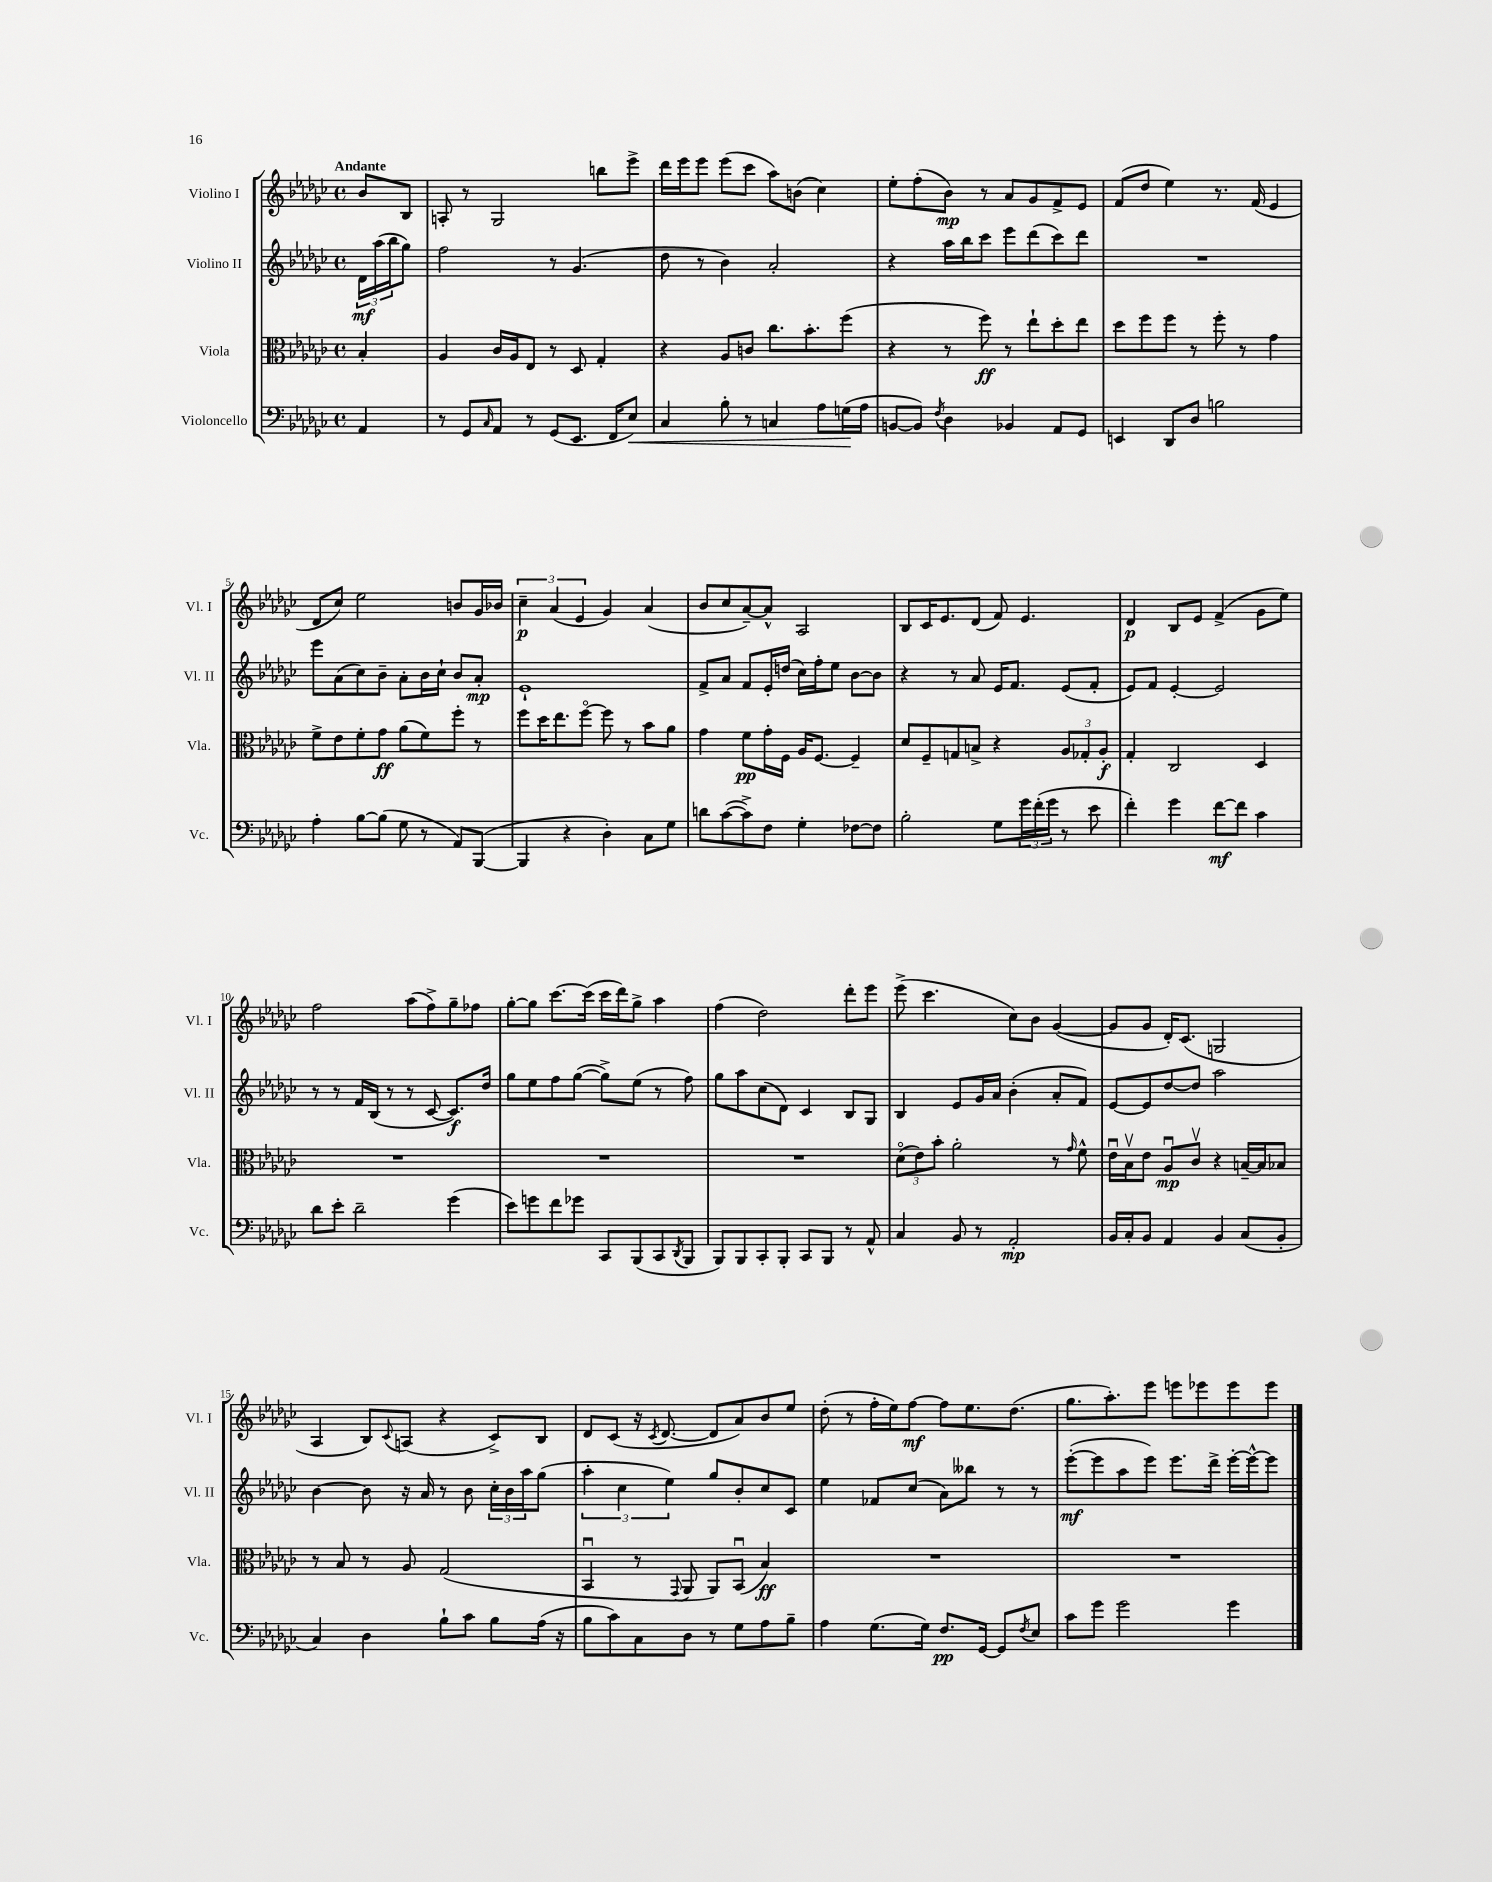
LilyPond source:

<<
\new StaffGroup <<
\new Staff = "s0" \with { instrumentName = "Violino I" shortInstrumentName = "Vl. I" } {
    \clef treble \key ges \major \defaultTimeSignature \time 4/4 \partial 4 \tempo "Andante"
    bes'8 bes8 |
    a8-. r8 ges2 b''8 ees'''8-> |
    des'''16 ees'''16 ees'''8 ees'''8( ces'''8 aes''8) b'8( ces''4) |
    ees''8-. f''8-.( bes'8\mp) r8 aes'8 ges'8 f'8-> ees'8 |
    f'8( des''8 ees''4) r8. f'16( ees'4 |
    des'8 ces''8) ees''2 b'8 ges'16 bes'16 |
    \tuplet 3/2 { ces''4--\p aes'4( ees'4 } ges'4) aes'4( |
    bes'8 ces''8 aes'8~--) aes'8-^ aes2 |
    bes8 ces'16 ees'8. des'8( f'8) ees'4. |
    des'4\p bes8 ees'8 f'4->( ges'8 ees''8) |
    f''2 aes''8( f''8->) ges''8-- fes''8 |
    ges''8~-. ges''8 ces'''8.~ ces'''16( ces'''16 des'''16) ges''8-> aes''4 |
    f''4( des''2) des'''8-. ees'''8 |
    ees'''8->( ces'''4. ces''8) bes'8 ges'4~( |
    ges'8 ges'8 des'16-.) ces'8.( g2 |
    aes4 bes8) \appoggiatura { ces'8 } a8( r4 ces'8->) bes8 |
    des'8 ces'8( r16 \acciaccatura { ces'8 } des'8.~ des'8 aes'8) bes'8 ees''8 |
    des''8-.( r8 f''16-. ees''16) f''8~\mf f''8 ees''8. des''8.( |
    ges''8. aes''8.-.) ees'''8 e'''8 ees'''8 ees'''8 ees'''8 \bar "|." |
}
\new Staff = "s1" \with { instrumentName = "Violino II" shortInstrumentName = "Vl. II" } {
    \clef treble \key ges \major \defaultTimeSignature \time 4/4 \partial 4
    \tuplet 3/2 { des'16\mf aes''16( bes''16 } ges''8) |
    f''2 r8 ges'4.( |
    des''8 r8 bes'4) aes'2-. |
    r4 aes''16 bes''16 ces'''8 ees'''8 des'''8( ces'''8) des'''8 |
    R1 |
    ees'''8 aes'8( ces''8) bes'8-- aes'8-. bes'16 ces''16-! bes'8 aes'8-.\mp |
    ees'1-! |
    f'8-> aes'8 f'8 ees'16-. d''16( ces''16) f''16-. ees''8 bes'8~ bes'8 |
    r4 r8 aes'8 ees'16 f'8. ees'8( f'8-. |
    ees'8) f'8 ees'4~-. ees'2 |
    r8 r8 f'16 bes16( r8 r8 ces'8~ ces'8.\f) des''16 |
    ges''8 ees''8 f''8 ges''8~( ges''8->) ees''8( r8 f''8) |
    ges''8 aes''8 ces''8( des'8) ces'4 bes8 ges8 |
    bes4 ees'8 ges'16 aes'16 bes'4-.( aes'8-. f'8) |
    ees'8~ ees'8 des''8~ des''8 aes''2 |
    bes'4~ bes'8 r16 aes'16 r8 bes'8 \tuplet 3/2 { ces''16-. bes'16 aes''16 } ges''8( |
    \tuplet 3/2 { aes''4-. ces''4 ees''4) } ges''8 bes'8-. ces''8 ces'8 |
    ees''4 fes'8 ces''8( aes'8) beses''8 r8 r8 |
    ees'''8~-.\mf( ees'''8 aes''8 ees'''8) ees'''8. des'''16-> ees'''16~-. ees'''16~-^ ees'''8 \bar "|." |
}
\new Staff = "s2" \with { instrumentName = "Viola" shortInstrumentName = "Vla." } {
    \clef alto \key ges \major \defaultTimeSignature \time 4/4 \partial 4
    bes4-. |
    aes4 ces'16 aes16 ees8 r8 des8 ges4-. |
    r4 aes8 c'8 ces''8. bes'8.-. f''8( |
    r4 r8 f''8\ff) r8 ees''8-! des''8-. ees''8 |
    des''8 f''8 f''8 r8 f''8-. r8 ges'4 |
    f'8-> ees'8 f'8-. ges'8\ff aes'8( f'8) f''8-. r8 |
    f''8 des''16 ees''8. f''8~\flageolet f''8 r8 bes'8 aes'8 |
    ges'4 f'8\pp ges'16-. f16 aes16 f8.~ f4-- |
    des'8 f8-- g8 b8-> r4 \tuplet 3/2 { aes8 ges8-. aes8-.\f } |
    ges4-. ces2 des4 |
    R1 |
    R1 |
    R1 |
    \tuplet 3/2 { des'8\flageolet( ees'8) bes'8-. } aes'2-. r8 \grace { ges'16 } f'8-^ |
    ees'16\downbow bes16\upbow ees'8 aes8\downbow\mp ces'8\upbow r4 b16~-- b16 bes8 |
    r8 bes8 r8 aes8 ges2( |
    bes,4\downbow r8 \appoggiatura { ges,8 } aes,8 aes,8) bes,8\downbow( bes4\ff) |
    R1 |
    R1 \bar "|." |
}
\new Staff = "s3" \with { instrumentName = "Violoncello" shortInstrumentName = "Vc." } {
    \clef bass \key ges \major \defaultTimeSignature \time 4/4 \partial 4
    aes,4 |
    r8 ges,8 \grace { ces16 } aes,8 r8 ges,8( ees,8. f,16 ees8\<) |
    ces4 bes8-. r8 c4 aes8 g16\!( aes16 |
    b,8~ b,8) \acciaccatura { f8 } des4 bes,4 aes,8 ges,8 |
    e,4 des,8 des8 b2 |
    aes4-. bes8~ bes8( ges8 r8 aes,8) bes,,8~( |
    bes,,4 r4 des4-.) ces8 ges8 |
    d'8 ces'8~( ces'8->) f8 ges4-. fes8~ fes8 |
    bes2-. ges8 \tuplet 3/2 { ges'16 f'16-.( ges'16 } r8 ees'8 |
    f'4-.) ges'4 f'8~\mf f'8 ces'4 |
    des'8 ees'8-. des'2-- ges'4( |
    ees'8) g'8 f'8 ges'8 ces,8 bes,,8( ces,8 \acciaccatura { des,8 } bes,,8 |
    bes,,8) bes,,8 ces,8-. bes,,8-. ces,8 bes,,8 r8 aes,8-^ |
    ces4 bes,8 r8 aes,2-.\mp |
    bes,16 ces16-. bes,8 aes,4 bes,4 ces8( bes,8-. |
    ces4) des4 bes8-! ces'8 bes8 aes16( r16 |
    bes8 ces'8) ces8 des8 r8 ges8 aes8 bes8-- |
    aes4 ges8.( ges16) f8.\pp ges,16~ ges,8 \acciaccatura { f8 } ees8 |
    ces'8 ges'8 ges'2 ges'4 \bar "|." |
}
>>
>>
